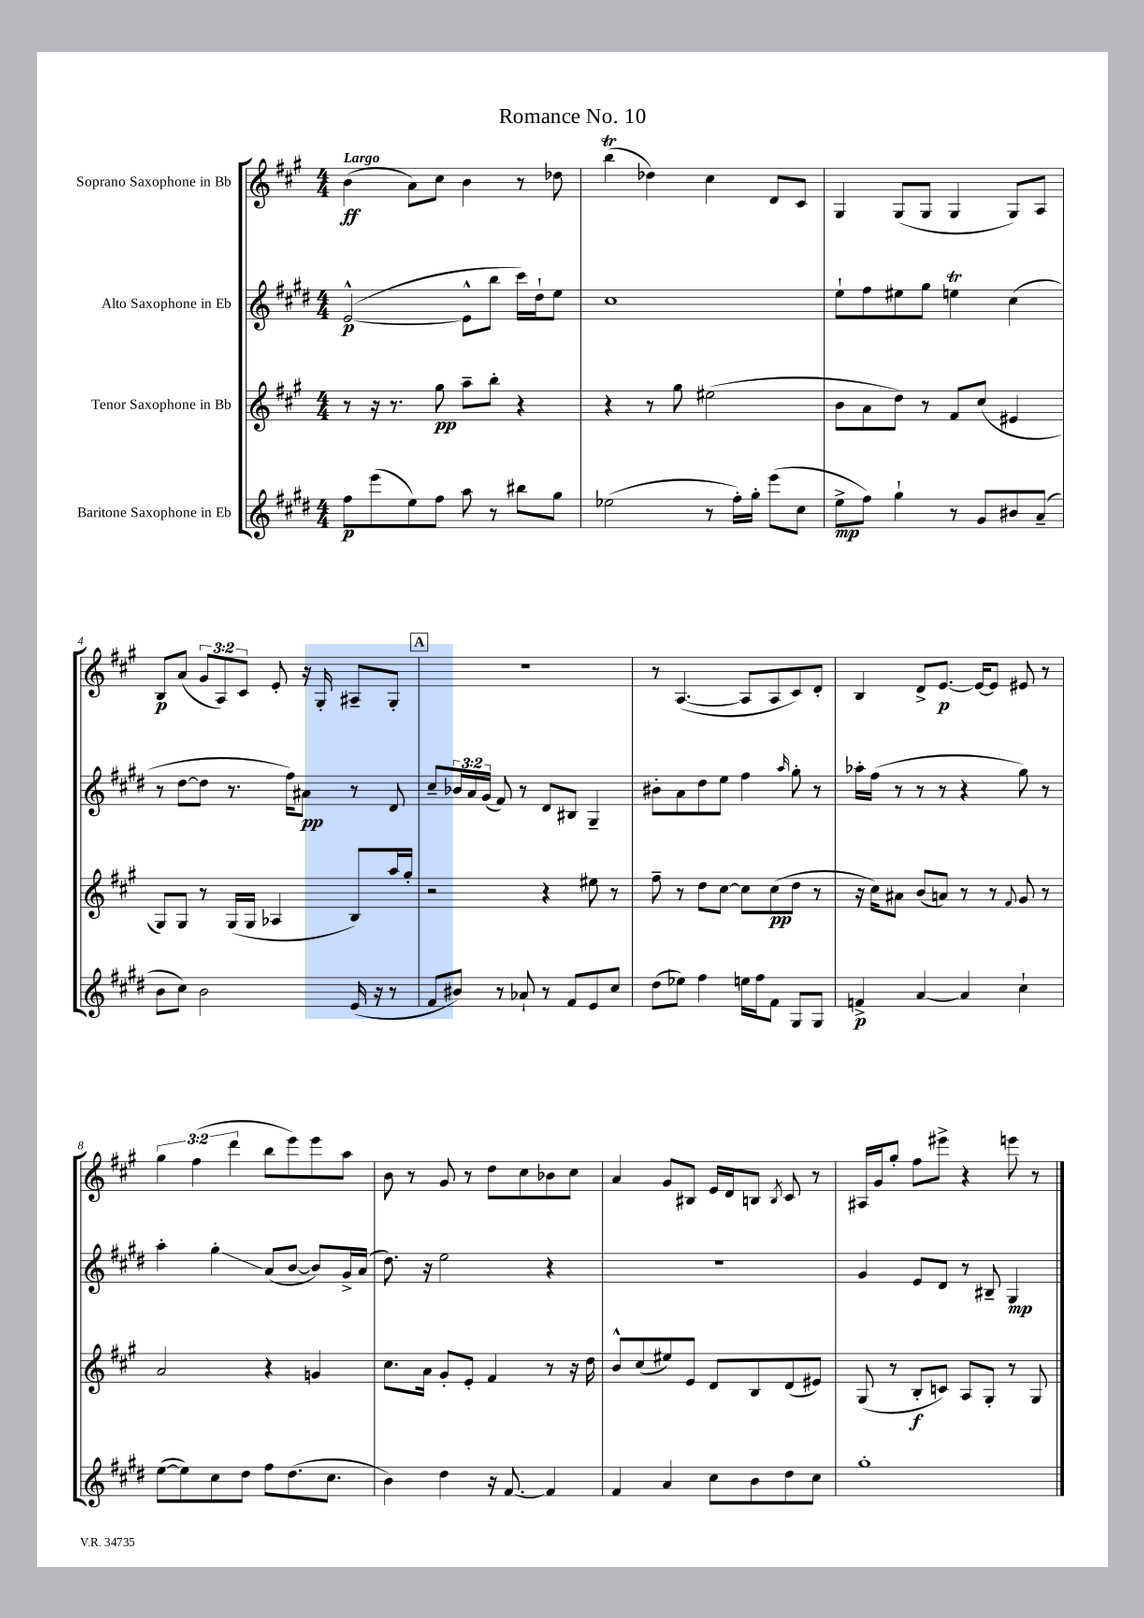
\header { title = "Romance No. 10" }
<<
\new StaffGroup <<
\new Staff = "s0" \with { instrumentName = "Soprano Saxophone in Bb" } {
    \clef treble \key a \major \numericTimeSignature \time 4/4 \override Staff.TupletNumber.text = #tuplet-number::calc-fraction-text \tempo "Largo"
    b'4\ff( a'8) cis''8 b'4 r8 des''8 |
    b''4\trill( des''4) cis''4 d'8 cis'8 |
    gis4 gis8( gis8 gis4 gis8) a8 |
    b8\p a'8( \tuplet 3/2 { gis'8 a8) cis'8 } e'8-. r16 gis16-. ais8-- gis8-. |
    \mark \markup { \box "A" } R1 |
    r8 a4.~( a8 a8 cis'8) d'8-. |
    b4 d'8-> e'8.~\p e'16~ e'8 eis'8 r8 |
    \tuplet 3/2 { gis''4 fis''4( d'''4 } b''8 e'''8) e'''8 a''8 |
    b'8 r8 gis'8 r8 d''8 cis''8 bes'8 cis''8 |
    a'4 gis'8 bis8 e'16 d'16 b8 \acciaccatura { b8 } cis'8 r8 |
    ais16 gis'16 gis''8-. fis''8 eis'''8-> r4 e'''8 r8 \bar "|." |
}
\new Staff = "s1" \with { instrumentName = "Alto Saxophone in Eb" } {
    \clef treble \key e \major \numericTimeSignature \time 4/4 \override Staff.TupletNumber.text = #tuplet-number::calc-fraction-text
    e'2~-^\p( e'8-^ b''8 cis'''16) dis''16-! e''8 |
    cis''1 |
    e''8-! fis''8 eis''8 gis''8 e''4\trill cis''4( |
    r8 dis''8~ dis''8 r8. fis''16) ais'8\pp r8 dis'8 |
    \mark \markup { \box "A" } cis''8-- \tuplet 3/2 { bes'16 a'16 gis'16( } fis'8) r8 dis'8 bis8 gis4-- |
    bis'8-. a'8 dis''8 e''8 fis''4 \grace { a''16 } gis''8-. r8 |
    aes''16-. fis''16( r8 r8 r8 r4 gis''8) r8 |
    a''4-. gis''4-.\glissando a'8( b'8~ b'8) gis'16-> a'16( |
    dis''8.) r16 e''2 r4 |
    R1 |
    gis'4 e'8 dis'8 r8 bis8-- gis4\mp \bar "|." |
}
\new Staff = "s2" \with { instrumentName = "Tenor Saxophone in Bb" } {
    \clef treble \key a \major \numericTimeSignature \time 4/4
    r8 r16 r8. gis''8\pp a''8-- b''8-. r4 |
    r4 r8 gis''8 eis''2( |
    b'8 a'8 d''8) r8 fis'8 cis''8( eis'4 |
    gis8) gis8 r8 gis16( gis16 aes4 b8) a''16 gis''16-. |
    \mark \markup { \box "A" } r2 r4 eis''8 r8 |
    fis''8-- r8 d''8 cis''8~ cis''8 cis''8\pp( d''8 r8 |
    r16 cis''16) ais'8 b'8( a'8) r8 r8 \appoggiatura { fis'8 } gis'8 r8 |
    a'2 r4 g'4 |
    cis''8. a'16 gis'8-. e'8-. fis'4 r8 r16 d''16 |
    b'8-^ cis''8( eis''8) e'8 d'8 b8 d'8( eis'8) |
    gis8( r8 b8-.\f c'8) a8 gis8-. r8 gis8 \bar "|." |
}
\new Staff = "s3" \with { instrumentName = "Baritone Saxophone in Eb" } {
    \clef treble \key e \major \numericTimeSignature \time 4/4
    fis''8\p e'''8( e''8) fis''8 a''8 r8 bis''8 gis''8 |
    ees''2( r8 fis''16-.) gis''16-. e'''8( cis''8 |
    e''8->\mp fis''8) gis''4-! r8 gis'8 bis'8 a'8--( |
    b'8 cis''8) b'2 e'16( r16 r8 |
    \mark \markup { \box "A" } fis'8 bis'8) r8 aes'8-! r8 fis'8 e'8 cis''8 |
    dis''8( ees''8) fis''4 e''16 fis''16 fis'8 gis8 gis8 |
    f'4->\p a'4~ a'4 cis''4-! |
    e''8~( e''8) cis''8 dis''8 fis''8 dis''8.( cis''8. |
    b'4) dis''4 r16 fis'8.~ fis'4 |
    fis'4 a'4 cis''8 b'8 dis''8 cis''8 |
    gis''1-. \bar "|." |
}
>>
>>
